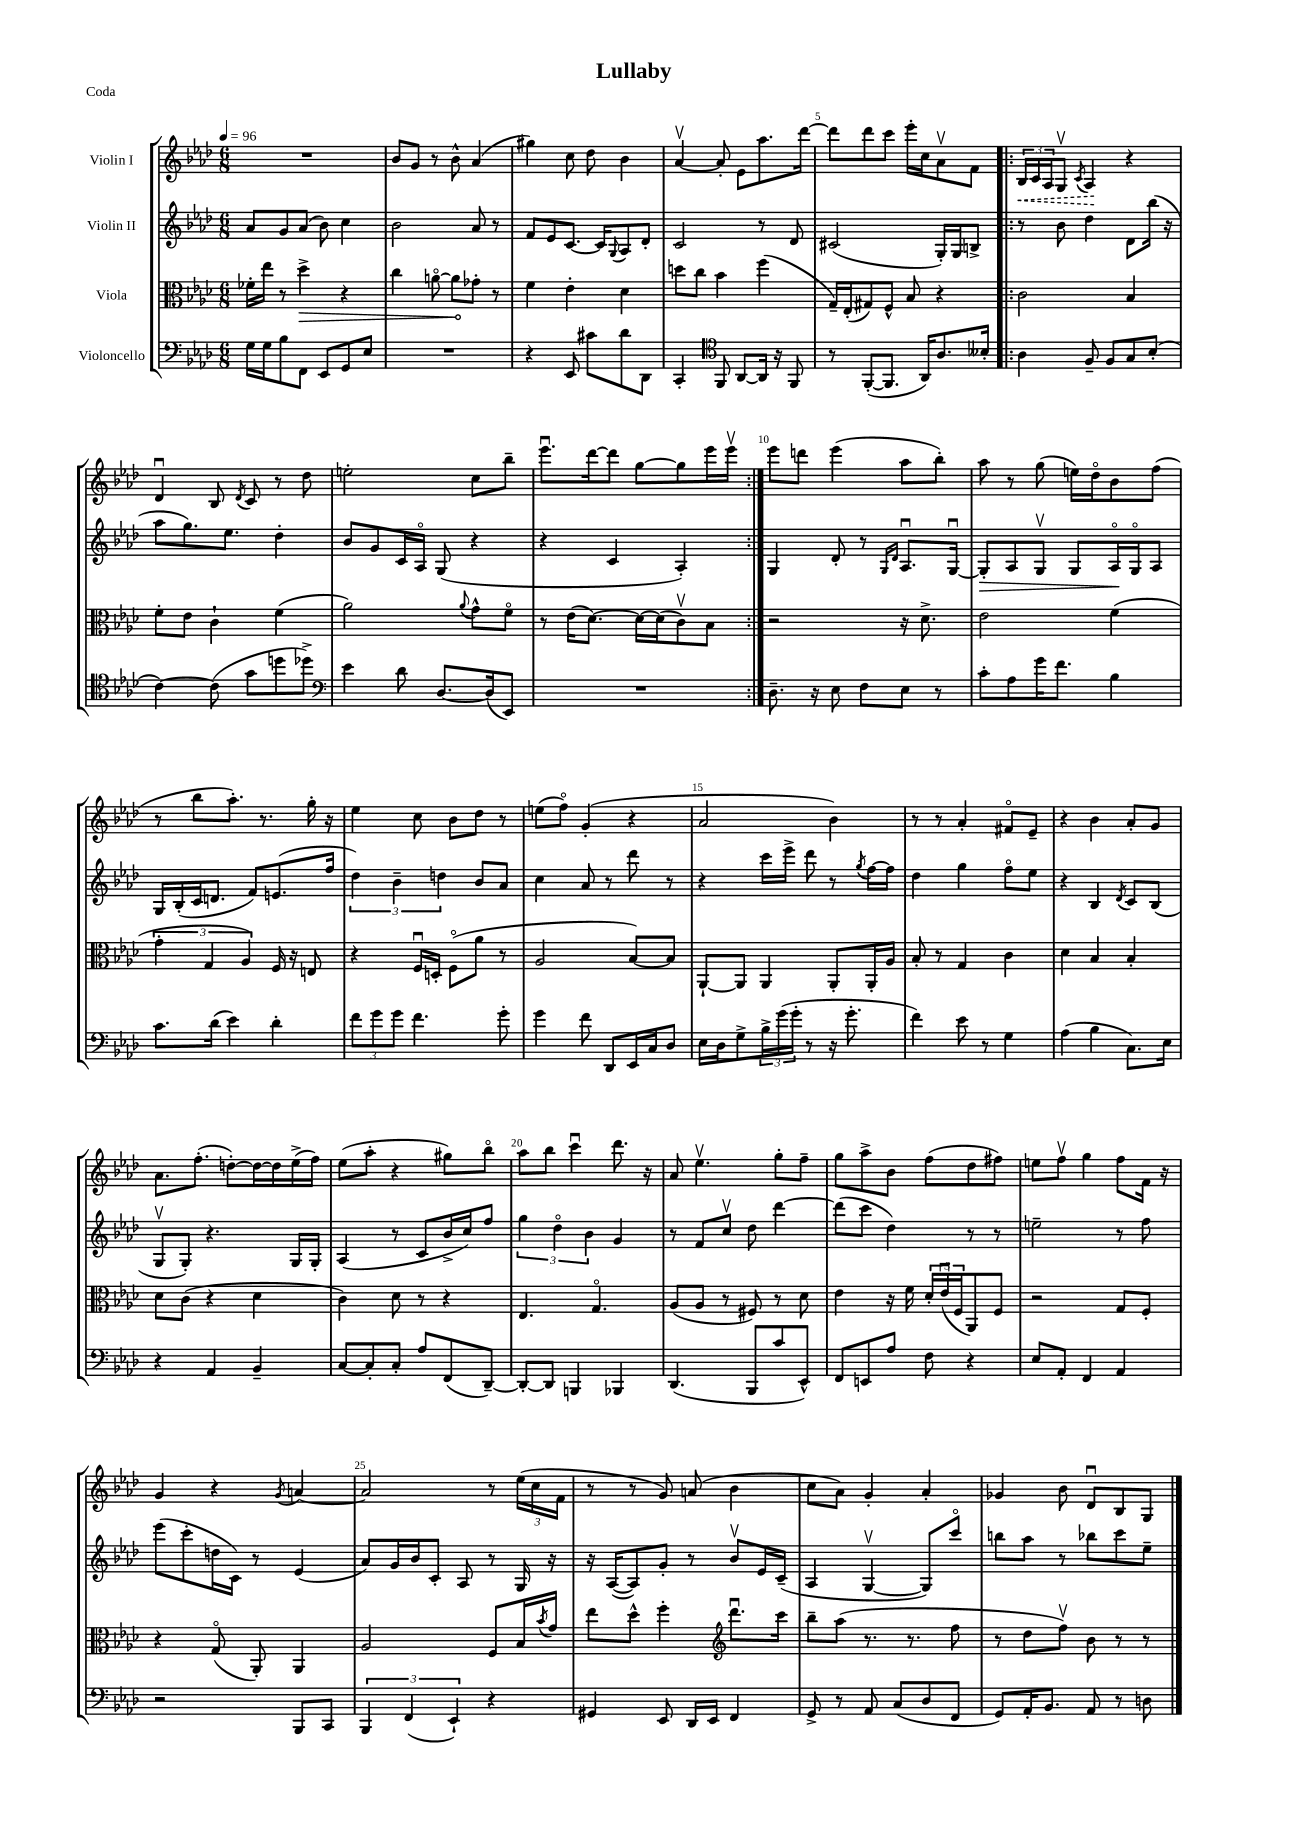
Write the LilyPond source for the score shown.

\header { title = "Lullaby" piece = "Coda" }
<<
\new StaffGroup <<
\new Staff = "s0" \with { instrumentName = "Violin I" } {
    \clef treble \key aes \major \numericTimeSignature \time 6/8 \tempo 4 = 96
    R2. |
    bes'8 g'8 r8 bes'8-^ aes'4( |
    gis''4) c''8 des''8 bes'4 |
    aes'4~\upbow aes'8-. ees'8 aes''8. des'''16~ |
    des'''8 des'''8 c'''8 ees'''16-. c''16 aes'8\upbow f'8 |
    \repeat volta 2 { \tuplet 3/2 { \once \override Hairpin.style = #'dashed-line bes16\< c'16 aes16 } g8\upbow \acciaccatura { c'8 } aes4\! r4 |
    des'4\downbow bes8 \acciaccatura { des'8 } c'8 r8 des''8 |
    e''2-. c''8 bes''8-- |
    ees'''8.\downbow des'''16~ des'''8 g''8~ g''8 ees'''16 ees'''16\upbow | }
    ees'''8 d'''8 ees'''4( aes''8 bes''8-.) |
    aes''8 r8 g''8( e''16) des''16\flageolet bes'8 f''8( |
    r8 bes''8 aes''8.-.) r8. g''16-. r16 |
    ees''4 c''8 bes'8 des''8 r8 |
    e''8( f''8\flageolet) g'4-.( r4 |
    aes'2 bes'4) |
    r8 r8 aes'4-. fis'8\flageolet ees'8-- |
    r4 bes'4 aes'8-. g'8 |
    aes'8. f''8.-.( d''8~-.) d''16~ d''16 ees''16->( f''16) |
    ees''8( aes''8-. r4 gis''8) bes''8\flageolet |
    aes''8 bes''8 c'''4\downbow des'''8. r16 |
    aes'8 ees''4.\upbow g''8-. f''8-- |
    g''8 aes''8-> bes'8 f''8( des''8 fis''8) |
    e''8 f''8\upbow g''4 f''8 f'16 r16 |
    g'4 r4 \acciaccatura { g'8 } a'4~ |
    a'2 r8 \tuplet 3/2 { ees''16( c''16 f'16 } |
    r8 r8 g'8) a'8( bes'4 |
    c''8 aes'8) g'4-. aes'4-. |
    ges'4 bes'8 des'8\downbow bes8 g8 \bar "|." |
}
\new Staff = "s1" \with { instrumentName = "Violin II" } {
    \clef treble \key aes \major \numericTimeSignature \time 6/8
    aes'8 g'8 aes'8( bes'8) c''4 |
    bes'2 aes'8 r8 |
    f'8 ees'8 c'8.~ c'16 \appoggiatura { g8 } aes8 des'8-. |
    c'2 r8 des'8 |
    cis'2( g16-.) g16 b8-> |
    \repeat volta 2 { r8 bes'8 des''4 des'8 bes''16( r16 |
    aes''8 g''8.) ees''8. des''4-. |
    bes'8 g'8 c'16 aes16\flageolet g8( r4 |
    r4 c'4 aes4-.) | }
    g4 des'8-. r8 \grace { g16 des'16 } aes8.\downbow g16~\downbow |
    g8-.\> aes8 g8\upbow g8 aes16\flageolet\! g16\flageolet aes8 |
    g16 bes16-.( c'16 d'8. f'8) e'8.( f''16 |
    \tuplet 3/2 { des''4) bes'4-- d''4 } bes'8 aes'8 |
    c''4 aes'8 r8 des'''8 r8 |
    r4 c'''16 ees'''16-> des'''8 r8 \acciaccatura { g''8 } f''16~ f''16 |
    des''4 g''4 f''8\flageolet ees''8 |
    r4 bes4 \acciaccatura { des'8 } c'8 bes8( |
    g8\upbow g8-.) r4. g16 g16-. |
    aes4( r8 c'8 bes'16-> c''16) f''8 |
    \tuplet 3/2 { g''4 des''4\flageolet bes'4 } g'4 |
    r8 f'8 c''8\upbow des''8 des'''4~ |
    des'''8( c'''8 des''4) r8 r8 |
    e''2-- r8 f''8 |
    ees'''8( c'''8-. d''16 c'16) r8 ees'4( |
    aes'8) g'16 bes'16 c'8-. aes8 r8 g16 r16 |
    r16 aes16~( aes8) g'8-. r8 bes'8\upbow ees'16 c'16--( |
    aes4 g4~\upbow g8) c'''8\flageolet |
    b''8 aes''8 r8 bes''8 c'''8 ees''8-- \bar "|." |
}
\new Staff = "s2" \with { instrumentName = "Viola" } {
    \clef alto \key aes \major \numericTimeSignature \time 6/8
    fes'16-. ees''16 r8 \once \override Hairpin.circled-tip = ##t des''4->\> r4 |
    c''4 a'8~\flageolet a'8\! ges'8-. r8 |
    f'4 ees'4-. des'4 |
    d''8 c''8 bes'4 f''4( |
    g16--) ees16-.( gis8) f8-^ bes8 r4 |
    \repeat volta 2 { c'2 bes4 |
    f'8-. ees'8 c'4-! f'4( |
    aes'2) \appoggiatura { aes'8 } g'8-^ f'8\flageolet |
    r8 ees'16( des'8.~) des'16~ des'16( c'8\upbow) bes8 | }
    r2 r16 des'8.-> |
    ees'2 f'4( |
    \tuplet 3/2 { g'4-. g4 aes4) } f16 r16 e8 |
    r4 f16\downbow d16-. f8\flageolet( aes'8 r8 |
    aes2 bes8~) bes8 |
    aes,8~-! aes,8 aes,4 aes,8-. aes,16-. aes16 |
    bes8-. r8 g4 c'4 |
    des'4 bes4 bes4-. |
    des'8 c'8( r4 des'4 |
    c'4) des'8 r8 r4 |
    ees4. g4.\flageolet |
    aes8( aes8 r8 fis8) r8 des'8 |
    ees'4 r16 f'16 \tuplet 3/2 { des'16-. ees'16\downbow( f16 } aes,8) f8 |
    r2 g8 f8-. |
    r4 g8\flageolet( aes,8-.) aes,4 |
    aes2 f8 bes16 \acciaccatura { bes'8 } g'16 |
    ees''8 des''8-^ f''4-. \clef treble des'''8.\downbow c'''16 |
    bes''8-- aes''8( r8. r8. f''8 |
    r8 des''8 f''8\upbow) bes'8 r8 r8 \bar "|." |
}
\new Staff = "s3" \with { instrumentName = "Violoncello" } {
    \clef bass \key aes \major \numericTimeSignature \time 6/8
    g16 g16 bes8 f,8 ees,8 g,8 ees8 |
    R2. |
    r4 ees,8 cis'8 des'8 des,8 |
    c,4-. \clef tenor f,8 aes,8~ aes,16 r16 f,8 |
    r8 f,8~-.( f,8. aes,16) aes8. beses16-. |
    \repeat volta 2 { aes4 f8-- f8 g8 bes8-.( |
    c'4~) c'8( g'8 d''8 des''8->) |
    \clef bass ees'4 des'8 des8.~ des16( ees,8) |
    R2. | }
    des8.-- r16 ees8 f8 ees8 r8 |
    c'8-. aes8 g'16 f'8. bes4 |
    c'8. des'16( ees'4) des'4-. |
    \tuplet 3/2 { f'8 g'8 g'8 } f'4. g'8-. |
    g'4 f'8 des,8 ees,16 c16 des8 |
    ees16 des16 g8-> \tuplet 3/2 { bes16-> g'16( g'16-. } r8 r16 g'8.-. |
    f'4) ees'8 r8 g4 |
    aes4( bes4 c8.) ees16 |
    r4 aes,4 bes,4-- |
    c8~ c8-. c8-. aes8 f,8( des,8~--) |
    des,8~-. des,8 b,,4 bes,,4 |
    des,4.( bes,,8 c'8 ees,8-^) |
    f,8 e,8 aes8 f8 r4 |
    ees8 aes,8-. f,4 aes,4 |
    r2 bes,,8 c,8 |
    \tuplet 3/2 { bes,,4 f,4( ees,4-!) } r4 |
    gis,4 ees,8 des,16 ees,16 f,4 |
    g,8-> r8 aes,8 c8( des8 f,8 |
    g,8) aes,16-. bes,8. aes,8 r8 d8 \bar "|." |
}
>>
>>
\layout { \context { \Score \override BarNumber.break-visibility = ##(#f #t #t) barNumberVisibility = #(every-nth-bar-number-visible 5) } }
